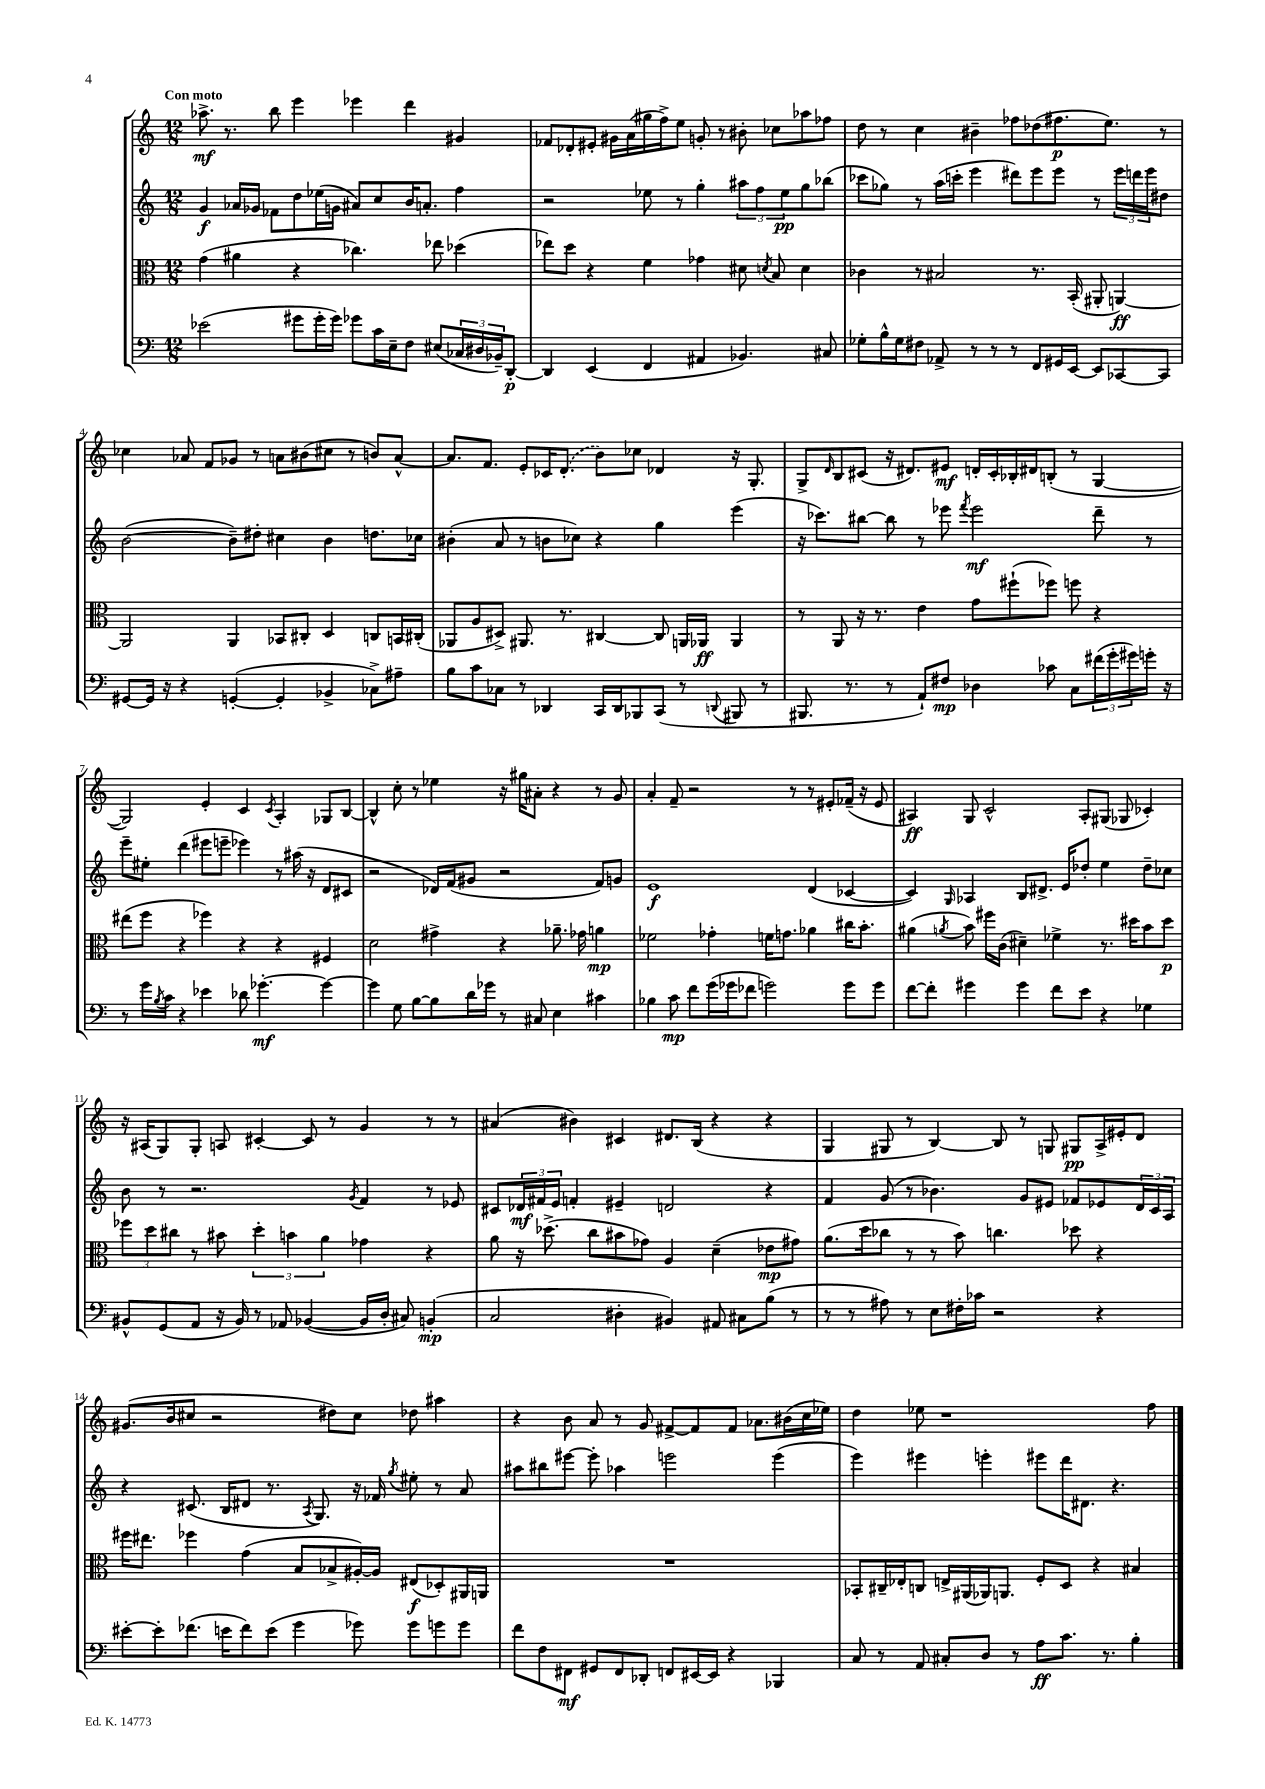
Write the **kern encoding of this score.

**kern	**kern	**kern	**kern
*staff4	*staff3	*staff2	*staff1
*clefF4	*clefC3	*clefG2	*clefG2
*k[]	*k[]	*k[]	*k[]
*M12/8	*M12/8	*M12/8	*M12/8
(2e-	(4g	4g	8.aa-^
.	.	.	8.r
.	4a#	16a-	.
.	.	16g-	.
.	.	8f-	8bb
8g#	4r	8dd	4eee
16g#'	.	(16ee-	.
16g#)	.	16g	.
8g-	4.cc-)	8a#)	4eee-
16c	.	8cc	.
16E~	.	.	.
8F	.	16b	4ddd
.	.	8.a'	.
(8E#	8ee-	.	.
24C-	(4dd-	4ff	4g#
24D#	.	.	.
24BB-~)	.	.	.
[8DD'	.	.	.
=	=	=	=
4DD]	8ee-)	2r	8f-
.	8dd	.	8d-'
(4EE	4r	.	8e#'
.	.	.	16g#
.	.	.	(16a
4FF	4f	8ee-	16gg#
.	.	.	16ff^)
.	.	8r	8ee
4AA#	4g-	4gg'	8g'
.	.	.	8r
4.BB-)	8d#	12aa#	8b#'
.	.	12ff	.
.	8qd	.	.
.	8B	.	8cc-
.	.	12ee-	.
.	4d	8gg	8aa-
8C#	.	(8bb-	8ff-
=	=	=	=
8G-'	4c-	8ccc-	8dd
16B^^	.	8gg-)	8r
16G-	.	.	.
8F#	8r	8r	4cc
8AA-^	2B#	(16aa	.
.	.	16ccc'	.
8r	.	4eee	4b#~
8r	.	.	.
8r	.	8ddd#)	8ff-
8FF	8.r	8eee	(8dd-
16GG#	.	8eee	8.ff#
[16EE	(16BB'	.	.
8EE]	8AA#'	8r	.
.	.	.	8.ee)
[8CC-	[4AA)	24eee	.
.	.	24ddd	.
.	.	24eee	.
8CC-]	.	8dd#	8r
=	=	=	=
[8GG#	2AA]	([2b	4cc-
16GG#]	.	.	.
16r	.	.	.
4r	.	.	8a-
.	.	.	8f
([4GG'	4AA	8b~])	8g-
.	.	8dd#'	8r
4GG']	8BB-	4cc#	8a
.	8C#'	.	(8b#
4BB-^	4D	4b	8cc#
.	.	.	8r
8C-^)	8C	8.dd	8b)
8A#~	16BB	.	[8a^^
.	(16C#'	16cc-	.
=	=	=	=
8B	8AA-	(4b#'	8.a]
8c	8A	.	.
.	.	.	8.f
8C-	8D#^)	8a	.
8r	8.AA#	8r	8e'
4DD-	.	8b	16c-
.	8.r	.	(8.d'
.	.	8cc-)	.
16CC	[4C#	4r	8b)
16DD-	.	.	.
8BBB-	.	.	8cc-
(8CC	8C#]	4gg	4d-
8r	16AA	.	.
.	16AA-	.	.
8qqDD	.	.	.
8BBB#	4AA-	(4eee	16r
.	.	.	8.G'
8r	.	.	.
=	=	=	=
8.BBB#	8r	16r	8G^
.	.	8.ccc-)	.
.	.	.	16qqd
.	8AA	.	8B
8.r	.	.	.
.	16r	[8bb#	(8c#
.	8.r	.	.
8r	.	8bb#]	16r
.	.	.	8.d#)
8AA`)	4e	8r	.
8F#	.	8eee-	8e#
.	.	8qfff	.
4D-	8g	2eee-	16d'
.	.	.	16c#'
.	(8ff#`	.	16B-'
.	.	.	16d#
8c-	8ff-)	.	(8B'
8C	8ff	.	8r
(24f#	4r	8ddd~	[4G
24g'	.	.	.
24g#)	.	.	.
16g'	.	8r	.
16r	.	.	.
=	=	=	=
8r	(8ee#	8eee~	2G])
16g	8ff	8ee#'	.
8qB	.	.	.
16c	.	.	.
4r	4r	(4ddd	.
4e-	4ff-)	8eee#	4e'
.	.	8eee~	.
8d-	4r	4eee-)	4c
[4.g-'	.	.	.
.	.	.	8qc
.	4r	8r	4A'
.	.	(16aa#	.
.	.	16r	.
4g-_	4F#	8d	8G-
.	.	8c#	[8B
=	=	=	=
4g-]	2d	2r	4B^^]
8G	.	.	8cc'
[8B	.	.	8r
8B]	4g#^	16d-)	4ee-
.	.	(16f	.
16d	.	8g#	.
16g-	.	.	.
8r	4r	2r	16r
.	.	.	16gg#
8C#	.	.	8a#'
4E	8.a-~	.	4r
.	16g-	.	.
4c#	4a	8f)	8r
.	.	8g	8g
=	=	=	=
4B-	2f-	1e	4a'
8c	.	.	8f~
8f	.	.	2r
(16g	4g-'	.	.
16g-	.	.	.
8f-	.	.	.
2g)	16f	.	.
.	8.g	.	.
.	.	.	8r
.	4a-	(4d	8r
.	.	.	8e#'
8g	16cc#	[4c-	(16f-~
.	8.b'	.	16r
8g	.	.	8e#
=	=	=	=
[8f	(4a#	4c-])	4A#)
8f']	.	.	.
.	8qa	16qqG	.
4g#	8b)	4A-	8G
.	16ff#	.	2c^^
.	(16c	.	.
4g#	4d#~)	8B	.
.	.	8.d#^	.
8f	4f-^	.	.
.	.	16e	.
8e	.	8dd-'	8A#'
4r	8.r	4ee	(8G#
.	.	.	8G-
.	16dd#	.	.
4G-	8b	8dd-~	4c-')
.	8dd#	8cc-	.
=	=	=	=
8BB#^^	12ff-	8b	16r
.	.	.	(16A#
.	12dd	.	.
(8GG	.	8r	8G)
.	12cc#	.	.
8AA	8r	2.r	8G'
16r	8b#	.	8A
16BB#)	.	.	.
8r	6dd'	.	[4c#'
8AA-	.	.	.
.	6b	.	.
([4BB-	.	.	8c#]
.	6a	.	.
.	.	.	8r
.	.	8qg	.
16BB-]	4g-	4f	4g
16D'	.	.	.
8C#)	.	.	.
(4BB'	4r	8r	8r
.	.	8e-	8r
=	=	=	=
2C	8a	8c#	(4a#
.	16r	24d-	.
.	.	24f#	.
.	(8.dd-^	.	.
.	.	24e	.
.	.	4f'	4b#)
.	8cc	.	.
4D#'	8b#	4e#~	4c#
.	8g-)	.	.
4BB#)	4A	2d	8.d#
.	.	.	(16B
8AA#	(4d~	.	4r
8C#	.	.	.
(8B	8e-	4r	4r
8r	8g#)	.	.
=	=	=	=
8r	(8.a	4f	4G
8r	.	.	.
.	16dd	.	.
8A#)	8cc-	(8g	8G#
8r	8r	8r	8r
8E	8r	4.b-)	[4B)
16F#'	8b)	.	.
16c-	.	.	.
2r	4.cc	.	8B]
.	.	8g	8r
.	.	8e#	8G
.	8dd-	8f-	8G#
4r	4r	8e-	16A^
.	.	.	16e#'
.	.	24d	8d
.	.	24c	.
.	.	24A	.
=	=	=	=
[8e#'	16ff#	4r	(8.g#
.	8.ee#	.	.
8e#']	.	.	.
.	.	.	16b
(8.f-	4ff-	(8.c#	8cc#
.	.	.	2r
16e	.	16B	.
8f-)	(4g	8d#	.
(8e	.	8.r	.
4g	8B	.	.
.	.	8qA	.
.	.	8.G)	.
.	8B-^	.	8dd#)
8g-)	[16A#')	16r	8cc#
.	16A#]	16f-	.
.	.	8qgg	.
8g-	(8E#	8ee#'	8dd-
8g	8D-')	8r	4aa#
8g	16AA#	8a	.
.	16AA	.	.
=	=	=	=
8f	1.r	8aa#	4r
8F	.	8bb#	.
8FF#	.	[8eee#	8b
8GG#	.	8eee#']	8a
8FF#	.	4aa-	8r
8DD-'	.	.	8g
8FF	.	2eee	[8f#^
[16EE#	.	.	8f#]
16EE#]	.	.	.
4r	.	.	8f#
.	.	.	8.a-
4BBB-	.	(4eee	.
.	.	.	(16b#
.	.	.	16cc
.	.	.	16ee-)
=	=	=	=
8C	8BB-'	4eee)	4dd
8r	16C#~	.	.
.	16E-'	.	.
8AA	8C	4eee#	8ee-
8C#'	16E^	.	1r
.	(16AA#	.	.
8D	16AA-)	4eee'	.
.	8.AA	.	.
8r	.	.	.
8A	8F'	8eee#	.
8.c	8D	16ddd	.
.	.	8.d#	.
.	4r	.	.
8.r	.	.	.
.	.	4.r	.
4B'	4B#	.	.
.	.	.	8ff
==	==	==	==
*-	*-	*-	*-
